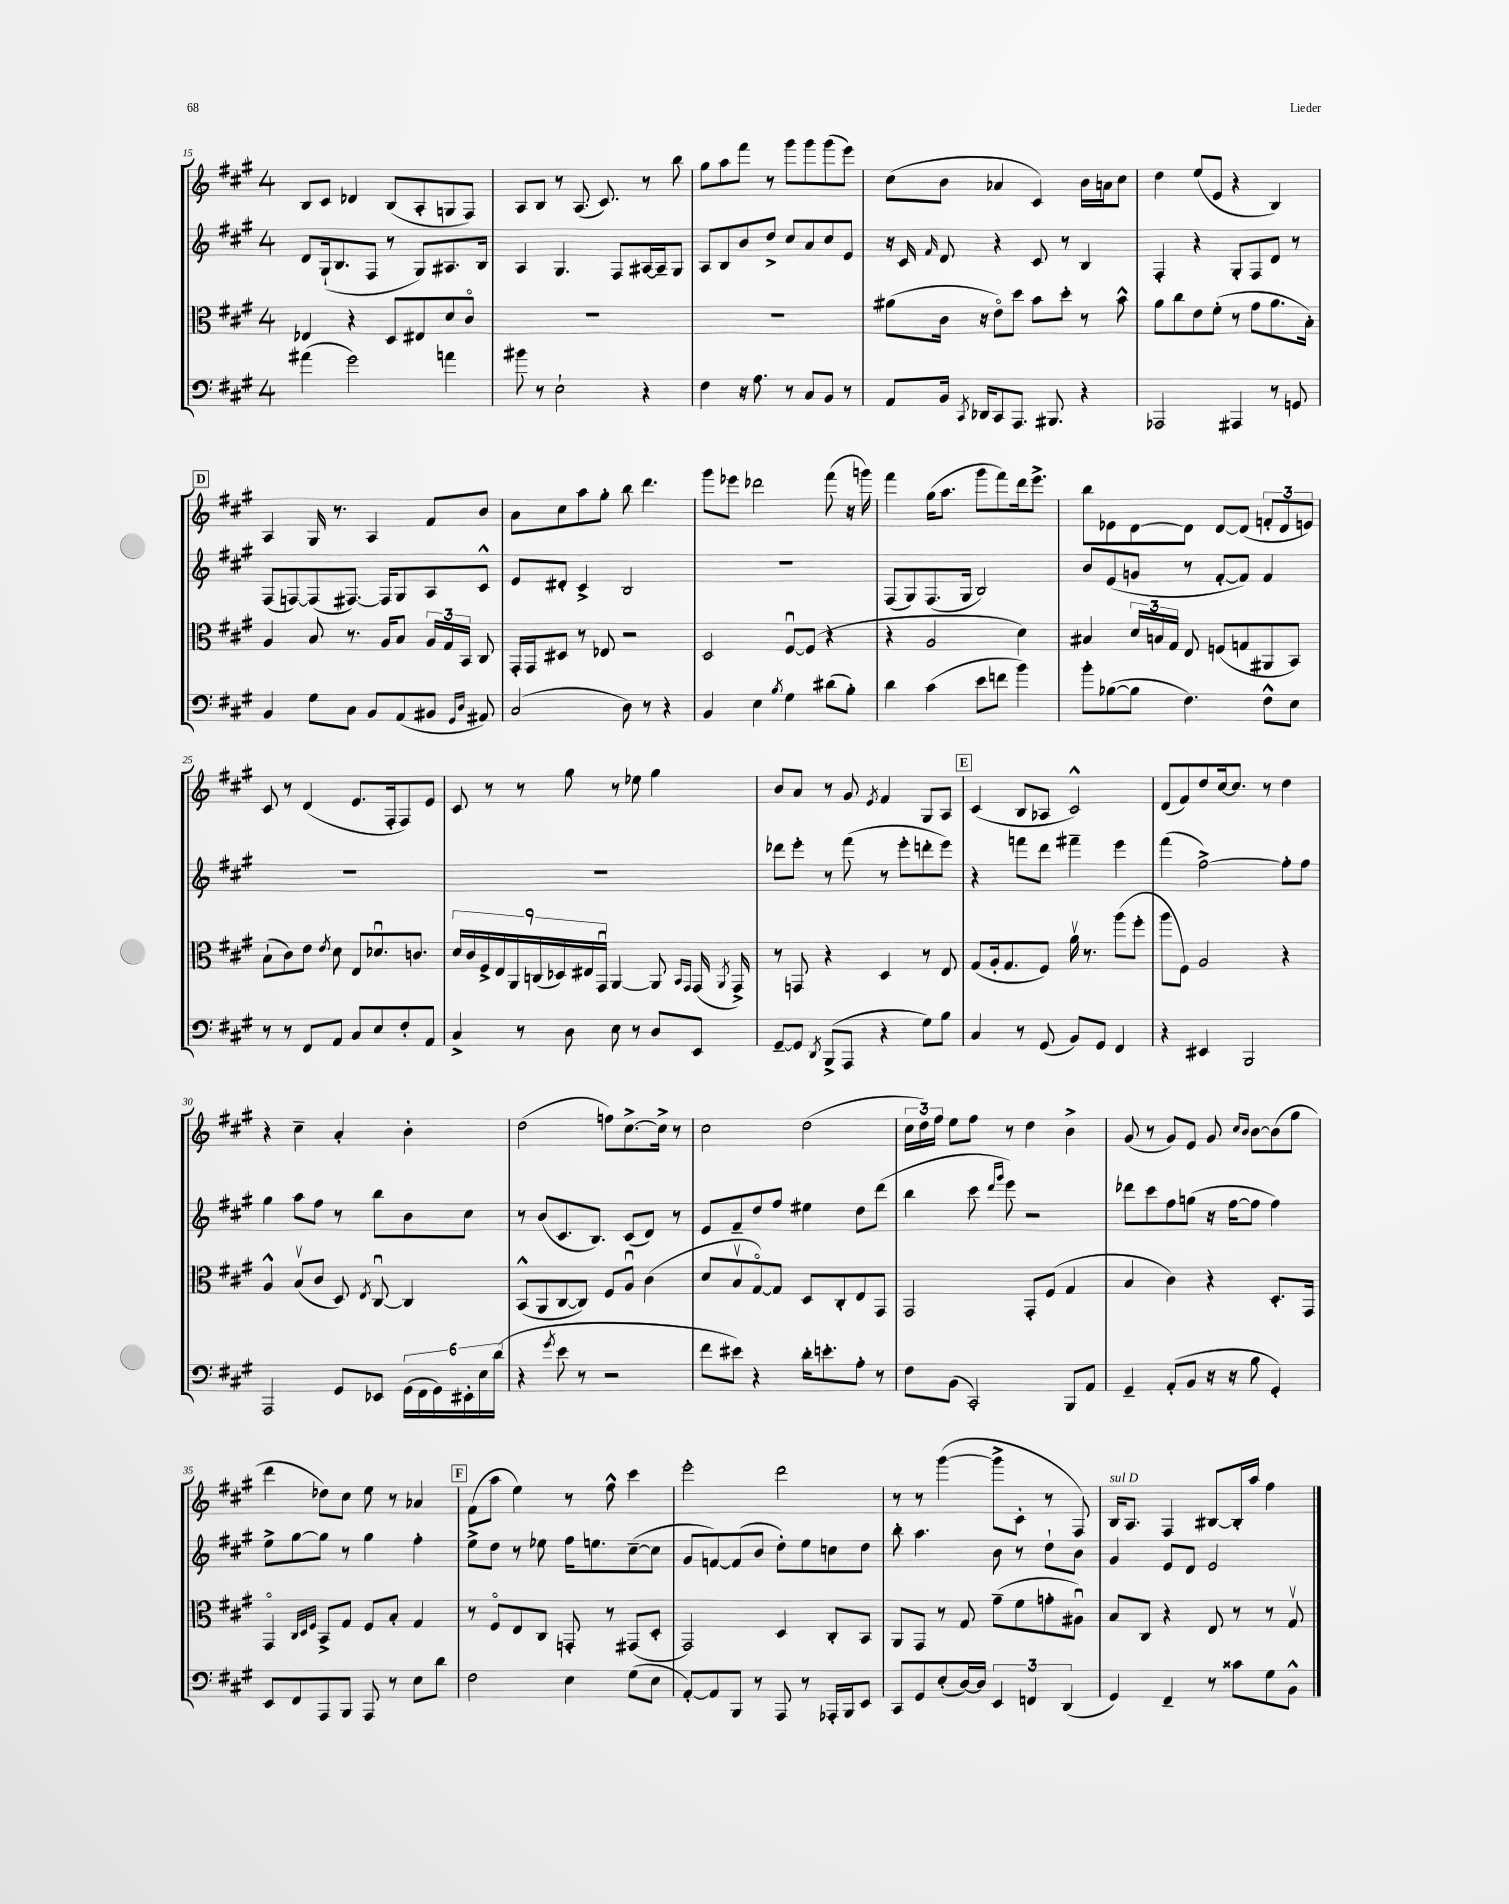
<<
\new StaffGroup <<
\new Staff = "s0" {
    \clef treble \key a \major \once \override Staff.TimeSignature.style = #'single-digit \time 4/4
    \autoBeamOff b8[ cis'8] des'4 b8[( a8-. g8 fis8]) |
    a8[ b8] r8 a8.( cis'8.) r8 b''8 |
    gis''8[ a''8 fis'''8] r8 gis'''8[ gis'''8 gis'''8( e'''8]) |
    cis''8[( b'8] aes'4 cis'4) b'16[ a'16 cis''8] |
    d''4 e''8[( e'8] r4 b4) |
    \mark \markup { \box "D" } a4 gis16 r8. a4 fis'8[ b'8] |
    a'8[ cis''8 a''8 gis''8]-. b''8 d'''4. |
    gis'''8[ ees'''8] des'''2 fis'''8( r16 g'''16) |
    fis'''4 gis''16[( a''8.] gis'''8[ fis'''8) d'''16 e'''8.]-> |
    b''8[ ees'8 d'8~ d'8] d'8[~ d'8]( \tuplet 3/2 { f'8[-. d'8 e'8]) } |
    cis'8 r8 d'4( e'8.[ fis16-. fis8) e'8] |
    cis'8 r8 r8 gis''8 r8 ees''8 gis''4 |
    b'8[ a'8] r8 gis'8 \acciaccatura { e'8 } fis'4 gis8[ a8] |
    \mark \markup { \box "E" } cis'4( b8[ aes8] cis'2-^) |
    d'8[( fis'8) d''8 cis''16~ cis''8.] r8 d''4 |
    r4 cis''4-- a'4-. b'4-. |
    d''2( f''8[) cis''8.~-> cis''16]-> r8 |
    cis''2 d''2( |
    \tuplet 3/2 { cis''16[ d''16) fis''16] } e''8[ fis''8] r8 d''4 b'4-> |
    gis'8( r8 gis'8[) e'8] gis'8 \grace { cis''16[ b'16] } b'8[~ b'8( gis''8] |
    d'''4 des''8[) cis''8] e''8 r8 aes'4 |
    \mark \markup { \box "F" } fis'8[( a''8] e''4) r8 fis''8-^ cis'''4 |
    e'''2-. d'''2 |
    r8 r8 gis'''4~( gis'''8[-> cis'8]-. r8 fis8) |
    b16[^\markup { \italic "sul D" } a8.] fis4 bis8[~ bis16-. a''16] fis''4 \bar "|." |
}
\new Staff = "s1" {
    \clef treble \key a \major \once \override Staff.TimeSignature.style = #'single-digit \time 4/4
    \autoBeamOff d'8[ gis16-!( b8. fis8] r8 gis8[) ais8. b16] |
    a4 gis4. fis8[ ais16~ ais16-- gis8] |
    a8[ b8 b'8 d''8]-> cis''8[ a'8 cis''8 e'8] |
    r16 cis'16 \grace { fis'16 } d'8 r4 cis'8 r8 b4 |
    fis4-. r4 gis8[-. fis8 d'8] r8 |
    \mark \markup { \box "D" } fis8[( f8~) f8( fis8.]~) fis16[ gis8 a8 cis'8]-^ |
    e'8[ dis'8]-. cis'4-> b2 |
    R1 |
    fis8[( gis8) fis8.( gis16] b2) |
    b'8[ e'8( g'8] r8 fis'8[~-. fis'8]) fis'4 |
    R1 |
    R1 |
    des'''8[ e'''8]-. r8 fis'''8( r8 e'''8[-. d'''8-. e'''8]) |
    \mark \markup { \box "E" } r4 f'''8[ d'''8] fis'''4-- e'''4 |
    fis'''4( fis''2~->) fis''8[-. fis''8] |
    gis''4 a''8[ fis''8] r8 b''8[ b'8 cis''8] |
    r8 b'8[( cis'8. b8.]) cis'8[( d'8]) r8 |
    e'8[ fis'8-- d''8 fis''8] eis''4 d''8[ d'''8]( |
    b''4 cis'''8 \grace { d'''16[ gis'''16] } e'''8) r2 |
    des'''8[ cis'''8 fis''8 g''8]( r16 fis''16[~ fis''8] fis''4) |
    e''8[-> gis''8~ gis''8] r8 gis''4 fis''4-. |
    \mark \markup { \box "F" } e''8[-> d''8] r8 ees''8 fis''16[ e''8. cis''8~--( cis''8] |
    gis'8[ f'8~) f'8( b'8] d''8[-.) e''8 c''8 d''8] |
    b''8-. a''4. b'8 r8 d''8[-! b'8] |
    gis'4 e'8[ d'8] e'2 \bar "|." |
}
\new Staff = "s2" {
    \clef alto \key a \major \once \override Staff.TimeSignature.style = #'single-digit \time 4/4
    \autoBeamOff ees4 r4 d8[ eis8 d'8 cis'8]\flageolet |
    R1 |
    R1 |
    ais'8[( cis'16] r16 e'8[\flageolet) d''8] b'8[ d''8]-. r8 b'8-^ |
    a'8[ cis''8 e'8 fis'8]-.( r8 gis'8[ a'8. b16]-.) |
    \mark \markup { \box "D" } a4 b8 r8. a16[ b8] \tuplet 3/2 { a16[ gis16 b,16] } cis8 |
    gis,16[-. gis,16 dis8] r8 ees8 r2 |
    d2 fis8[~\downbow fis8]( r4 |
    r4 a2 d'4) |
    bis4 \tuplet 3/2 { d'16[ b16 gis16] } e8 f8[( g8 ais,8 b,8]) |
    b8[-!( cis'8) e'8] \acciaccatura { e'8 } d'8 e8[ des'8.\downbow c'8.] |
    \tuplet 9/8 { d'16[ cis'16 fis16-> e16 a,16 c16( des16) eis16 gis,16]\downbow } a,4~ a,8 \grace { b,16[ gis,16] } gis,16( \acciaccatura { a,8 } gis,16->) |
    r8 g,8 r4 d4 r8 e8 |
    \mark \markup { \box "E" } gis8[( a16-. gis8. fis8]) a'16\upbow r8. a''8[( fis''8]-. |
    a''8[ fis8]) a2 r4 |
    a4-^ b8[\upbow( cis'8] d8) \acciaccatura { e8 } cis8~\downbow cis4 |
    b,8[-^( a,8 cis8~ cis8]) fis8[ a8]\downbow cis'4( |
    d'8[ b8\upbow gis8~\flageolet) gis8] d8[ cis8-. e8 gis,8] |
    gis,2 gis,8[-. fis8]( gis4 |
    b4 cis'4) r4 d8.[-. gis,16] |
    gis,4\flageolet \grace { cis32[ d32 fis32] } b,8[-> gis8] fis8[ b8]-. gis4 |
    \mark \markup { \box "F" } r8 fis8[\flageolet e8 cis8] g,8-. r8 gis,8[( d8]-. |
    gis,2) d4 cis8[-. b,8] |
    a,8[ gis,8] r8 gis8 gis'8[--( fis'8 g'8-. ais8]\downbow) |
    b8[ cis8] r4 e8 r8 r8 gis8\upbow \bar "|." |
}
\new Staff = "s3" {
    \clef bass \key a \major \once \override Staff.TimeSignature.style = #'single-digit \time 4/4
    \autoBeamOff ais'4( gis'2) a'4 |
    bis'8 r8 e2-! r4 |
    fis4 r16 a8. r8 cis8[ b,8] r8 |
    a,8[ b,16] \acciaccatura { cis,8 } des,16[ cis,8 a,,8.] bis,,8. r4 |
    aes,,2 ais,,4 r8 g,8 |
    \mark \markup { \box "D" } b,4 gis8[ cis8] b,8[ a,8( bis,8] \grace { gis,16[ d16] } ais,8) |
    cis2( d8) r8 r4 |
    b,4 e4 \acciaccatura { b8 } gis4 dis'8[( b8]-.) |
    d'4 cis'4( e'8[ f'8] b'4) |
    b'8[-. bes8~( bes8] fis4.) fis8[-^ e8] |
    r8 r8 fis,8[ a,8] cis8[ e8 fis8-. a,8] |
    cis4-> r8 d8 e8 r8 d8[ e,8] |
    gis,8[~-- gis,8] \acciaccatura { d,8 } b,,8[->( a,,8] r4 gis8[) b8] |
    \mark \markup { \box "E" } cis4 r8 gis,8( b,8[) gis,8] fis,4 |
    r4 eis,4 b,,2 |
    a,,2 gis,8[ ees,8] \tuplet 6/4 { gis,16[( fis,16 gis,16) eis,16-. e16 d'16]( } |
    r4 \acciaccatura { gis'8 } e'8 r8 r2 |
    fis'8[ eis'8]) r4 d'16[-. e'8.-. a8]-. r8 |
    fis8[ b,8]( cis,2-.) b,,8[ a,8] |
    gis,4-- a,8[-.( b,8] r16 r16 b8 gis,4-.) |
    e,8[ fis,8 a,,8 b,,8] a,,8 r8 e8[ d'8] |
    \mark \markup { \box "F" } fis2 e4 gis8[( e8] |
    a,8[~-.) a,8 b,,8] r8 a,,8 r8 aes,,16[-. b,,16 e,8] |
    cis,8[ gis,8 e8-.( d16~) d16] \tuplet 3/2 { e,4 f,4 d,4( } |
    gis,4) fis,4-- r8 cisis'8[ gis8 b,8]-^ \bar "|." |
}
>>
>>
\layout { \context { \Score currentBarNumber = #15 } }
